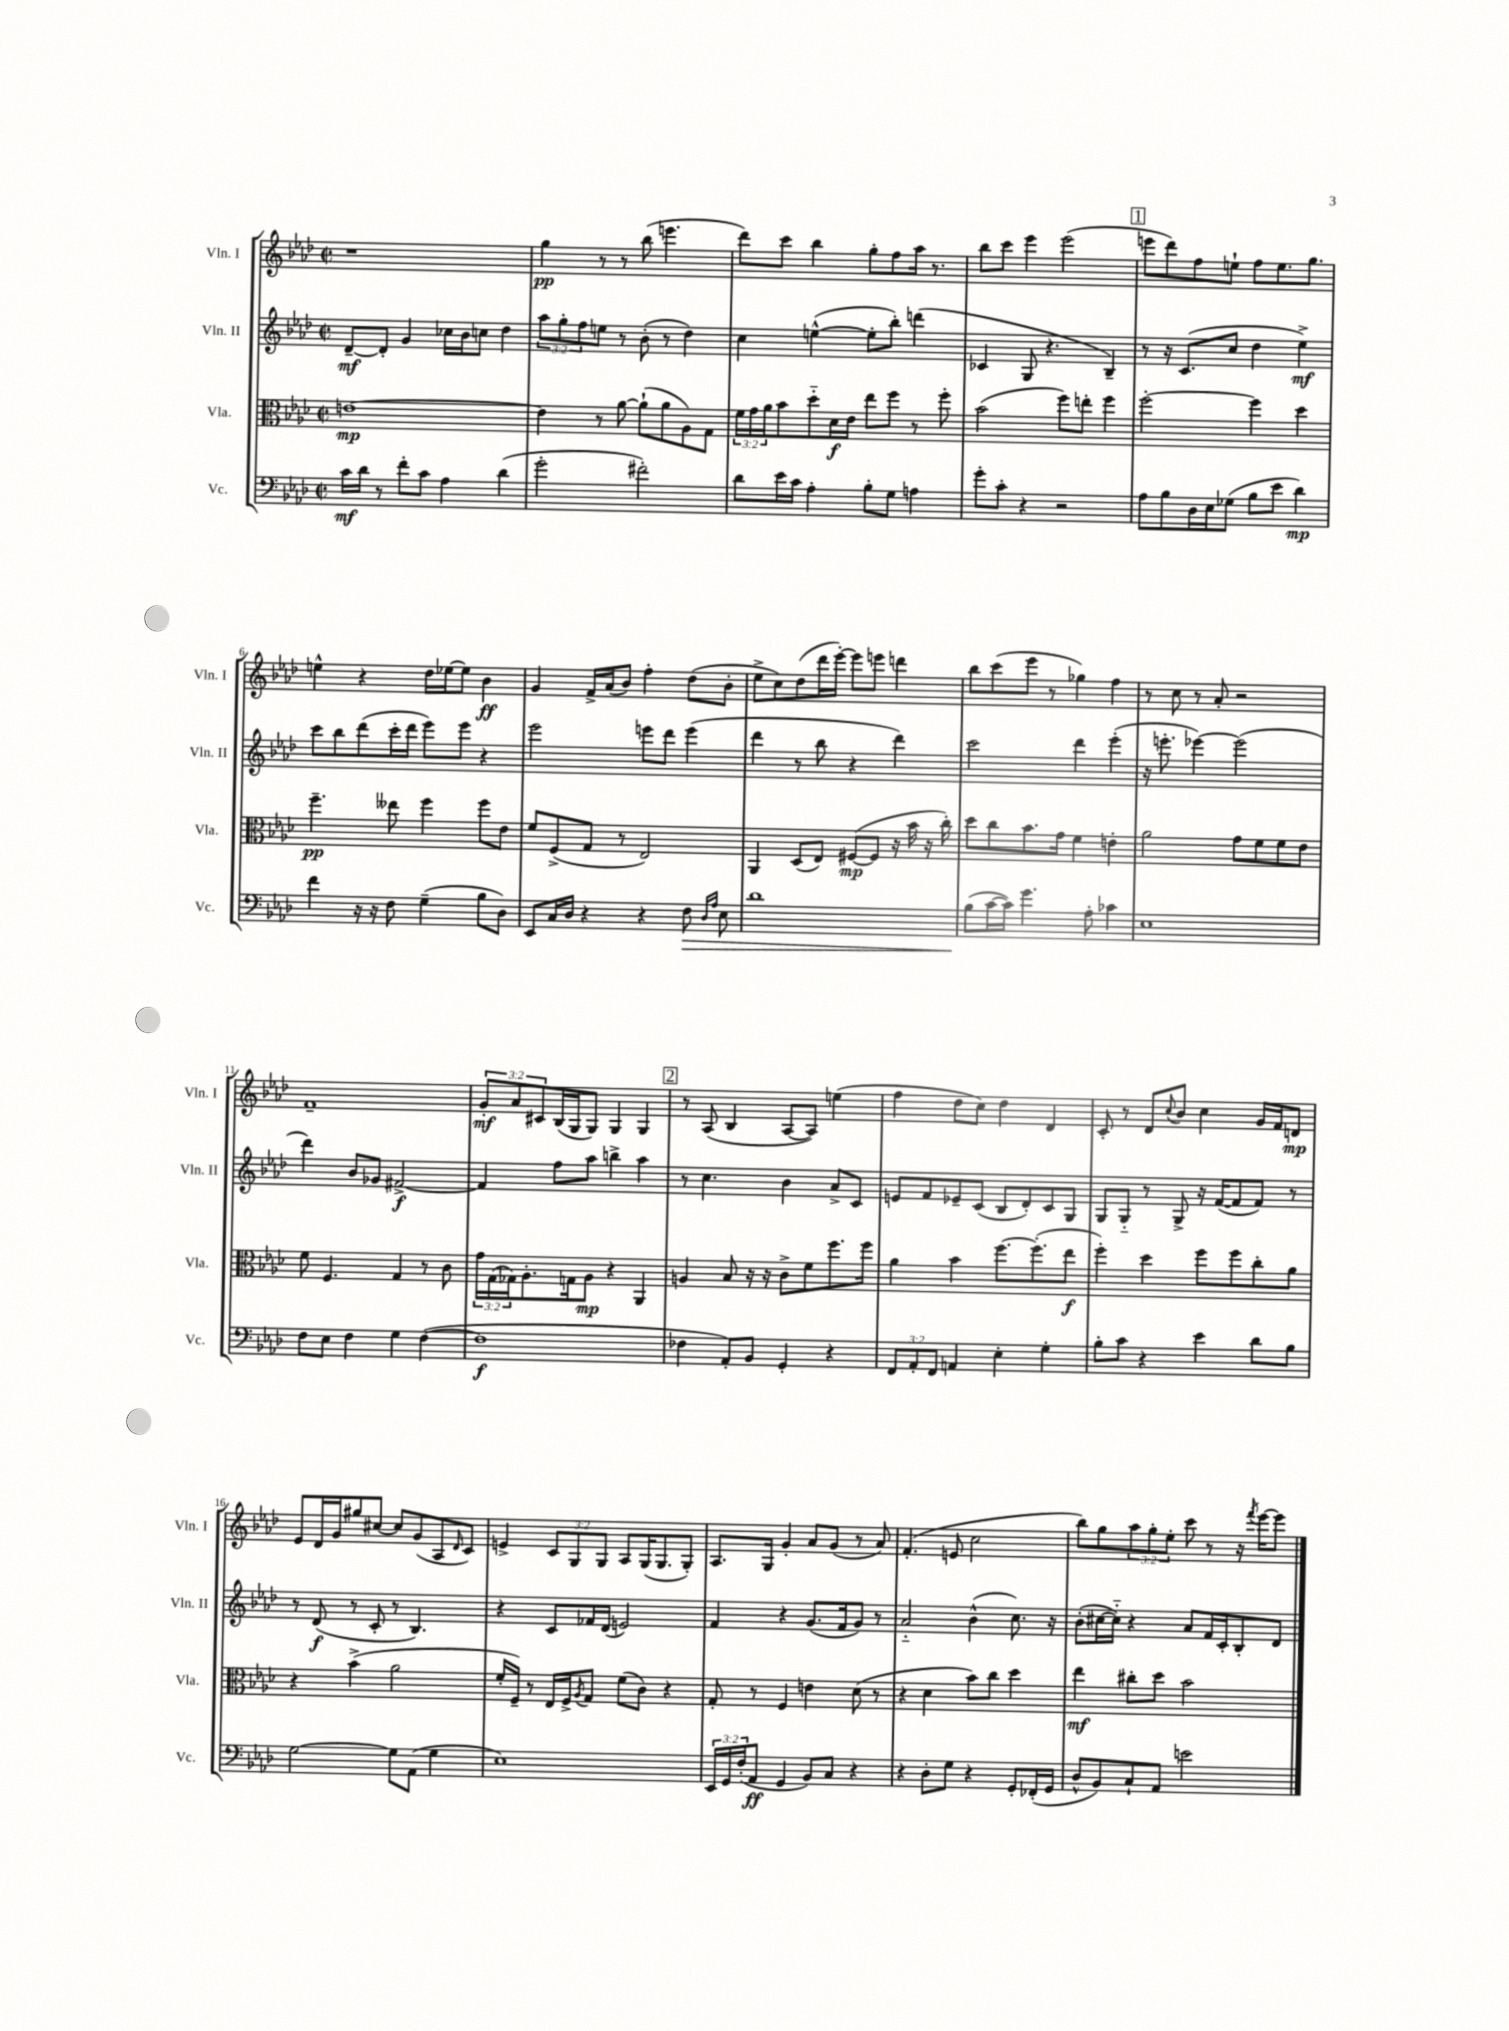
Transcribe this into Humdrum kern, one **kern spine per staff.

**kern	**kern	**kern	**kern
*staff4	*staff3	*staff2	*staff1
*clefF4	*clefC3	*clefG2	*clefG2
*k[b-e-a-d-]	*k[b-e-a-d-]	*k[b-e-a-d-]	*k[b-e-a-d-]
*M2/2	*M2/2	*M2/2	*M2/2
*met(c|)	*met(c|)	*met(c|)	*met(c|)
16c	[1e	[8d-~	1r
16d-	.	.	.
8r	.	8d-']	.
8f'	.	4g	.
8c	.	.	.
4A-	.	16cc-	.
.	.	16b-	.
.	.	8cc	.
(4d-	.	4dd-	.
=	=	=	=
2g'	4e]	12aa-	4gg
.	.	12gg'	.
.	.	12ff	.
.	8r	8ee	8r
.	[8a-	8r	8r
2f#')	(8a-`]	(8b-'	(8bb-
.	8a-	8r	4.eee
.	8A-)	4dd-)	.
.	8G	.	.
=	=	=	=
8d-	24f	4cc	8ddd-)
.	24g	.	.
.	24a-	.	.
16e-	8b-	.	8ccc
16c	.	.	.
4A-'	8dd-'~	([4ee^^	4bb-
.	16d-	.	.
.	16e-	.	.
8B-'	8ee-	8ee']	8gg'
8G	8ff	8bb-')	8ff
4A	8r	(4ddd	16aa-
.	.	.	8.r
.	8ff'	.	.
=	=	=	=
8g'	(2b-	4c-	8bb-
8c'	.	.	8ccc
4r	.	8G	4eee-
.	.	4.r	.
2r	8ff)	.	(2eee-
.	8ee'	.	.
.	4ff	4B-~)	.
=	=	=	=
8A-	[2ff'	8r	8eee
8B-	.	16r	8ddd-)
.	.	(8.c	.
16D-	.	.	8ff
16E-	.	.	.
(8G-	.	8cc	8ee`
8B-	4ff]	4dd-	8ff
8e-	.	.	8.ee
4d-)	4dd-	4ee-^)	.
.	.	.	8.gg
=	=	=	=
4f	4.ff~	8ccc	4ee^^
.	.	8bb-	.
16r	.	(8ddd-	4r
16r	.	.	.
8F	8ee--	16ccc'	.
.	.	16ddd-	.
(4G~	4ff	8eee-)	16dd-
.	.	.	[16ee-
.	.	8eee-	8ee-]
8B-	8ff	4r	4b-
8D-)	8e-	.	.
=	=	=	=
8EE-	8f	2eee-	4g
16C	(8F^	.	.
16D-	.	.	.
4r	8G	.	16f^
.	.	.	(16a-
.	8r	.	8b-)
4r	2E-)	8eee	4ff'
.	.	8ddd-	.
8F	.	(4eee	(8dd-
16qqD-	.	.	.
16qqA-	.	.	.
8E-	.	.	8b-'
=	=	=	=
1d-	4AA-	4ddd-	8ee-^
.	.	.	8cc)
.	(8D-	8r	(8dd-
.	8E-)	8bb-	16ddd-
.	.	.	[16eee-')
.	([8F#	4r	8eee-]
.	8F#]	.	8eee
.	16r	4ddd-)	4ddd
.	16b-	.	.
.	16r	.	.
.	16cc')	.	.
=	=	=	=
(8B-	8dd-	2ccc	8bb-
[16c	8cc	.	(8ccc
16c])	.	.	.
4.g	8.b-	.	8eee-
.	.	.	8r
.	16g	.	.
.	4f	4ddd-	4gg-)
8A-'	.	.	.
4c-	4e'	(4eee-'	4ff
=	=	=	=
1E-	2a-	16r	8r
.	.	8.eee'	.
.	.	.	8cc
.	.	[4eee-)	8r
.	.	.	8a-'
.	8g	(2eee-]	2r
.	8f	.	.
.	8f	.	.
.	8e-	.	.
=	=	=	=
8F	8f	4ddd-)	1f~
8E-	4.F	.	.
4F	.	8b-	.
.	.	8g-	.
4G	4G	[2f#^	.
([4F	8r	.	.
.	8c	.	.
=	=	=	=
1F]	24g	4f#]	12g'
.	(24G	.	.
.	24G-)	.	12a-
.	8.A-'	.	.
.	.	.	12c#
.	.	8ff	(16B-
.	16G	.	16G
.	8A-	8aa-	8G)
.	4r	4bb^	4G
.	4AA-	4aa-	4G
=	=	=	=
4F-	4A	8r	8r
.	.	4.cc	(8A-
8AA-')	8B-	.	4B-
8BB-	16r	.	.
.	16r	.	.
4GG'	8c^	4b-	[8A-
.	8f	.	8A-])
4r	8.ff	8a-^	(4ee
.	.	8c	.
.	16ff	.	.
=	=	=	=
12FF	4a-	8e	4ff
12AA-'	.	.	.
.	.	8f	.
12FF	.	.	.
4AA	4b-	8e-~	8dd-
.	.	(8c	8cc)
4E-'	[8.ff	8B-	4dd-
.	.	8d-')	.
.	(8.ff']	.	.
4G'	.	8c	4d-
.	8ee-	8G	.
=	=	=	=
8B-'	4ff')	8G	8c'
8c	.	8G'~	8r
4r	4dd-	8r	8d-
.	.	.	8qqcc
.	.	8G^	8b-
4e-	8ff	16r	4cc
.	.	([16f	.
.	8ff	8f]	.
8d-	8cc'	8f)	16g
.	.	.	16f
8B-	8a-	8r	8d
=	=	=	=
[2G	4r	8r	8e-
.	.	(8d-	16d-
.	.	.	16g
.	(4b-^	8r	8gg#
.	.	8c'	[8cc#
8G]	2a-	8r	8cc#]
(8AA-	.	4.B-)	(8g
4G	.	.	8A-
.	.	.	16qqd-
.	.	.	8c)
=	=	=	=
1E-)	16f'	4r	4e^
.	16F~)	.	.
.	8r	.	.
.	16E-	8c	12c
.	16F^	.	.
.	.	.	12G
.	8qA-	.	.
.	8G	16f-	.
.	.	.	12G
.	.	(16d-	.
.	(8f	2e)	8A-
.	8c)	.	(16G
.	.	.	8.G
.	4r	.	.
.	.	.	8G')
=	=	=	=
24EE-	8G'	4f	8.A-
24GG	.	.	.
(24F'	.	.	.
8AA-	8r	.	.
.	.	.	16G
4GG	4F	4r	4g'
8BB-)	4e	(8.g	8a-
8C	.	.	(8g
.	.	16f	.
4r	(8d-	8g)	8r
.	8r	8r	8a-)
=	=	=	=
4r	4r	2a-'~	(4.f'
8D-'	4d-	.	.
8G	.	.	8e
4r	8b-)	(4b-^^	2cc
.	8cc	.	.
8GG'	4dd-	8.cc)	.
(16FF-'	.	.	.
16GG	.	16r	.
=	=	=	=
8D-^^	4ee-	(8b-'	8bb-)
8BB-)	.	[16cc#	8gg
.	.	16cc#'~])	.
8C`	8cc#'	4r	12aa-
.	.	.	12gg'
8AA-	8dd-	.	.
.	.	.	12ee-'
2e	2b-	8a-	8ccc
.	.	16f	8r
.	.	16c'	.
.	.	8B-'	16r
.	.	.	8qfff
.	.	.	[16eee-
.	.	8d-	8eee-]
==	==	==	==
*-	*-	*-	*-
